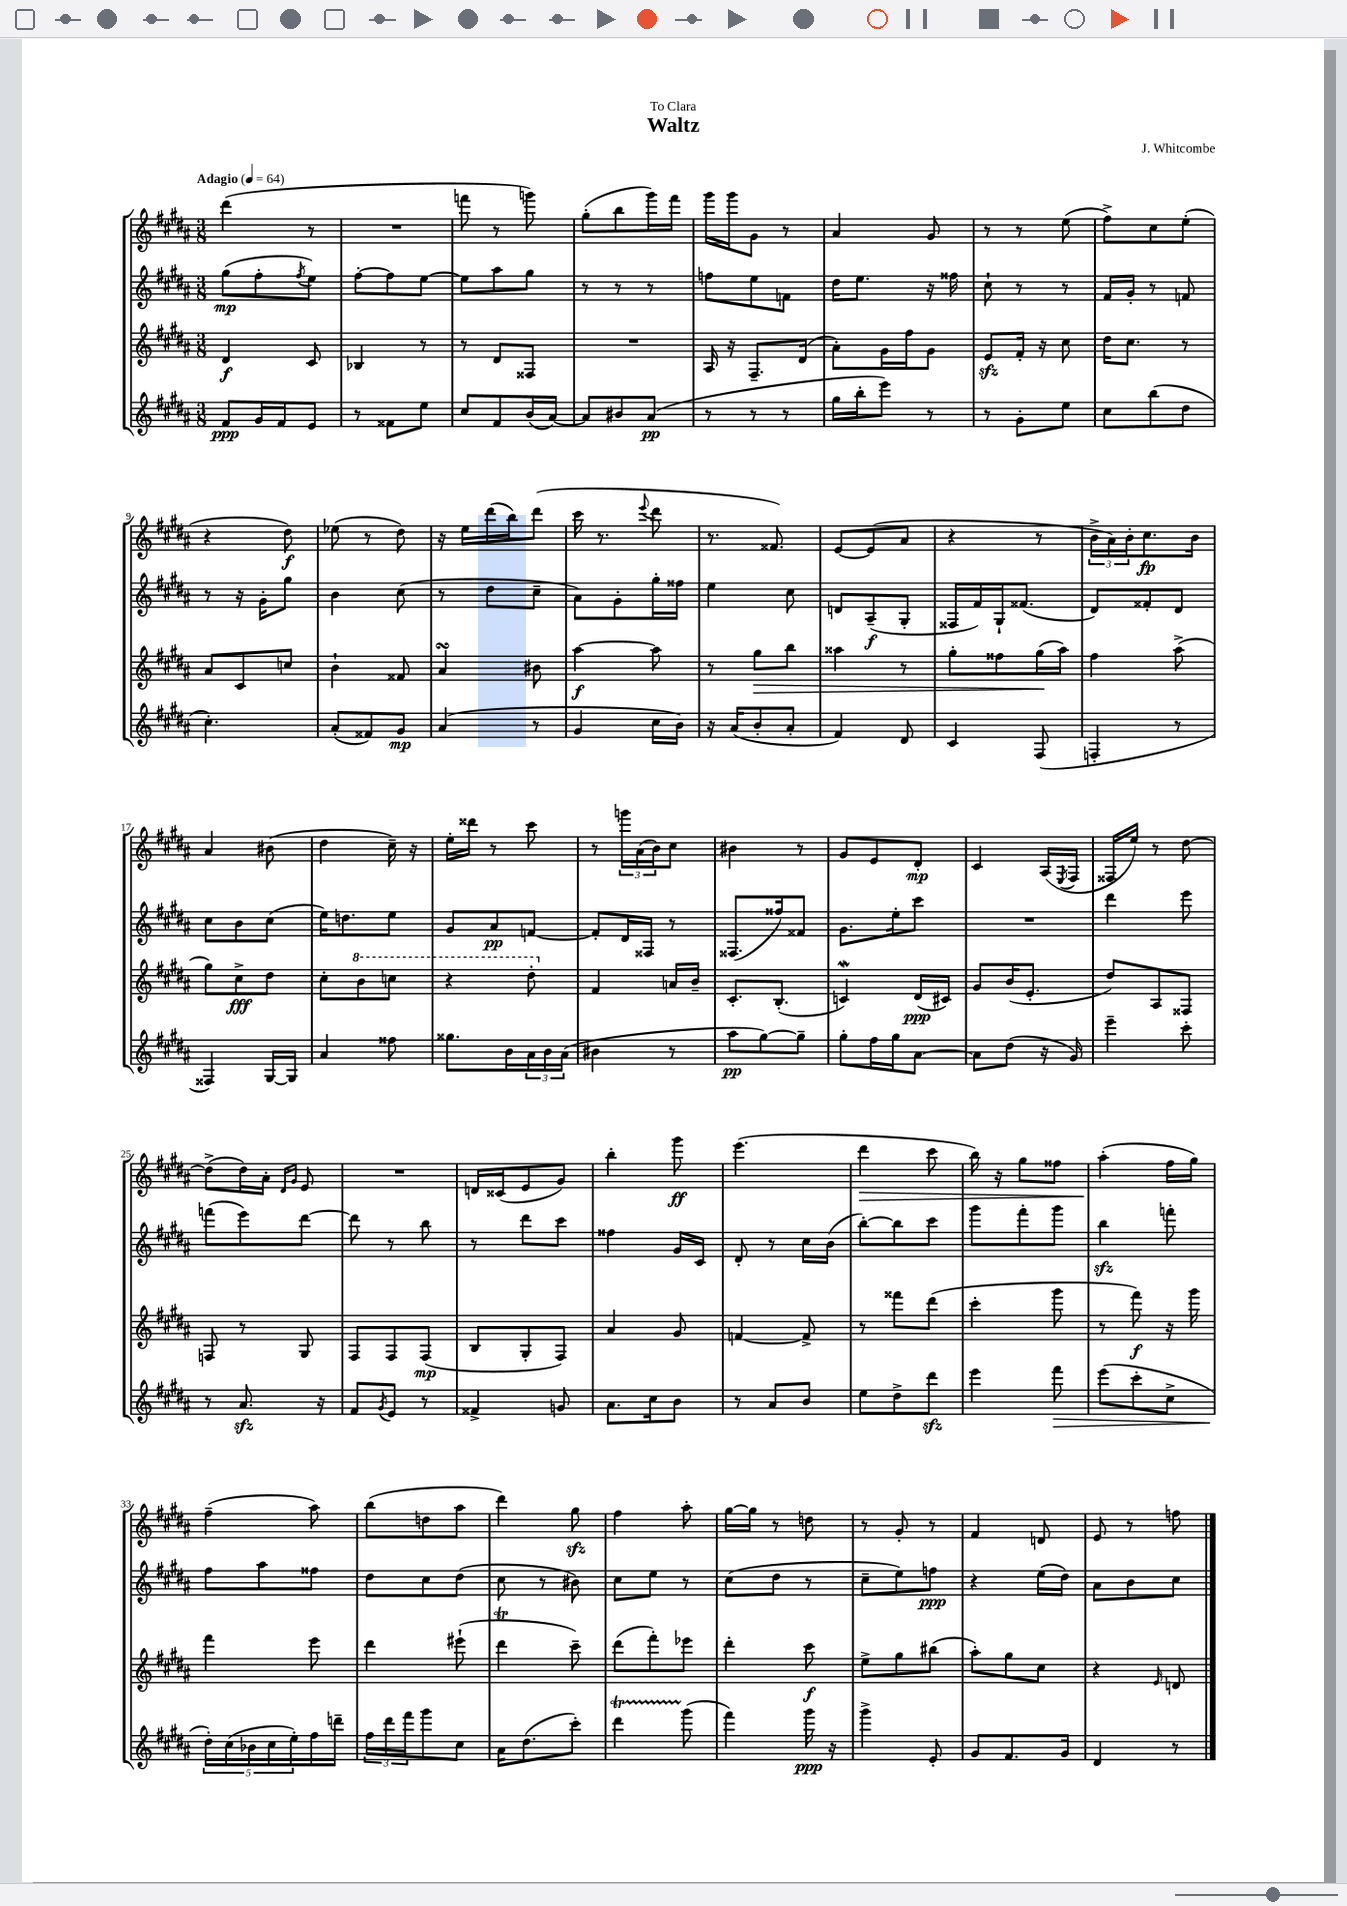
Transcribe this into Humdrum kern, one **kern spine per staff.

**kern	**kern	**kern	**kern
*staff4	*staff3	*staff2	*staff1
*clefG2	*clefG2	*clefG2	*clefG2
*k[f#c#g#d#a#]	*k[f#c#g#d#a#]	*k[f#c#g#d#a#]	*k[f#c#g#d#a#]
*M3/8	*M3/8	*M3/8	*M3/8
*MM64	*MM64	*MM64	*MM64
8f#	4d#	(8gg#	(4ddd#
16g#	.	8ff#'	.
16f#	.	.	.
.	.	8qff#	.
8e	8c#	8ee)	8r
=	=	=	=
8r	4B-	[8ff#'	4.r
8f##	.	8ff#]	.
8ee	8r	[8ee	.
=	=	=	=
8cc#	8r	8ee]	8fff
8f#	8d#	8aa#	8r
(16b	8F##	8gg#	8ggg)
[16a#)	.	.	.
=	=	=	=
8a#]	4.r	8r	(8gg#'
8b#	.	8r	8bb
(8a#	.	8r	16ggg#)
.	.	.	16fff#
=	=	=	=
8r	16A#	8ff	16ggg#
.	16r	.	16ggg#
8r	8.F#~	8ee	8g#
8r	.	8f	8r
.	(16d#	.	.
=	=	=	=
16gg#	8a#')	16dd#	4a#
16bb'	.	8.ee	.
8eee)	16g#	.	.
.	16ff#	.	.
8r	8g#	16r	8g#
.	.	16ff##	.
=	=	=	=
8r	8e	8cc#`	8r
8g#'	16f#'	8r	8r
.	16r	.	.
8ee	8cc#	8r	(8ee
=	=	=	=
8cc#	16dd#	16f#	8ff#^)
.	8.cc#	16g#'	.
(8bb	.	8r	8cc#
8dd#	8r	8f	(8ee'
=	=	=	=
4.cc#')	8a#	8r	4r
.	8c#	16r	.
.	.	16g#'	.
.	8cc	8gg#	8dd#)
=	=	=	=
(8a#'	4b`	4b	(8ee-
8f##)	.	.	8r
8g#	8f##	(8cc#	8dd#)
=	=	=	=
(4a#	4a#	8r	16r
.	.	.	16ee
.	.	8dd#	(16ddd#
.	.	.	16bb)
8r	8b#	8cc#~	(8ddd#
=	=	=	=
4g#	[4aa#	8a#)	16ccc#
.	.	.	8.r
.	.	8g#'	.
.	.	.	8qqeee
16cc#	8aa#]	16gg#'	8ddd#
16b)	.	16ff##	.
=	=	=	=
16r	8r	4ee	8.r
(16a#	.	.	.
8b'	8gg#	.	.
.	.	.	8.f##)
8a#'	8bb	8cc#	.
=	=	=	=
4f#)	4aa##	8d	[8e
.	.	(8A#~	(8e]
8d#	8r	8G#'	8a#
=	=	=	=
4c#	8gg#'	16F##	4r
.	.	16f#)	.
.	8ff##	16G#`	.
.	.	(8.f##	.
(8F#	(16gg#	.	8r
.	16aa#)	.	.
=	=	=	=
4F'	4ff#	8d#)	24b^
.	.	.	24a#)
.	.	.	24b'
.	.	8f##'	8.cc#
8r	(8aa#^	8d#	.
.	.	.	16b
=	=	=	=
4F##)	8gg#)	8cc#	4a#
.	8cc#^	8b	.
[16G#	8dd#	(8cc#	(8b#
16G#]	.	.	.
=	=	=	=
4a#	8cc#'	16ee)	4dd#
.	.	8.dd	.
.	8bb	.	.
8ff##	8ccc	8ee	16cc#~)
.	.	.	16r
=	=	=	=
8.gg##	4r	8g#	16ee'
.	.	.	16ddd##
.	.	8a#	8r
16b	.	.	.
24a#	8ddd#'	[8f	8ccc#
24b	.	.	.
(24a#	.	.	.
=	=	=	=
4b#	4f#	8f']	8r
.	.	16d#	24ggg
.	.	.	(24a#
.	.	16F##	.
.	.	.	24b)
8r	16a	8r	8cc#
.	16b~	.	.
=	=	=	=
8aa#	8.c#'	(8.F##	4b#
[8gg#)	.	.	.
.	(8.B'	16ff##)	.
8gg#~]	.	8f##	8r
=	=	=	=
8gg#'	4c)	8.g#	8g#
16ff#	.	.	8e
16gg#	.	16ee'	.
[8a#	(16d#	8ccc#	8d#'
.	16c#)	.	.
=	=	=	=
8a#]	8g#	4.r	4c#
(8dd#	(16b	.	.
.	8.e'	.	.
16r	.	.	(16A#
.	.	.	8qE
16g#)	.	.	16F#
=	=	=	=
4eee~	8dd#)	4ddd#	16F##
.	.	.	16ee)
.	8A#	.	8r
8ccc#'	8F##	8eee	[8dd#
=	=	=	=
8r	8F	(8fff	(8dd#^]
8.a#	8r	8eee)	16dd#)
.	.	.	16a#'
.	.	.	16qqd#
.	.	.	16qqg#
.	8G#	[8ddd#	8e
16r	.	.	.
=	=	=	=
8f#	8F#	8ddd#]	4.r
8qg#	.	.	.
8e	8F#	8r	.
8r	(8F#	8bb	.
=	=	=	=
4f##^	8B	8r	16d
.	.	.	(16c##
.	8G#'	8ddd#	8e
8g	8F#)	8ccc#	8g#)
=	=	=	=
8.a#	4a#	4ff##	4bb'
16cc#	.	.	.
8b	8g#	16g#	8ggg#
.	.	16c#	.
=	=	=	=
8r	[4f	8d#'	(4.eee
8a#	.	8r	.
8b	8f^]	16cc#	.
.	.	(16b	.
=	=	=	=
8ee	8r	[8bb')	4ddd#
8dd#^	8fff##	8bb]	.
8ddd#	(8ddd#	8ccc#	8ccc#
=	=	=	=
4eee	4ccc#'	8ggg#	16bb)
.	.	.	16r
.	.	8fff#'	8gg#
8fff#	8ggg#	8ggg#	8ff##
=	=	=	=
(8eee	8r	4bb	(4aa#'
8ccc#'	8fff#)	.	.
8cc#^	16r	8fff'	16ff#
.	16ggg#	.	16gg#)
=	=	=	=
20dd#')	4fff#	8ff#	(4ff#~
(20cc#	.	.	.
20b-	.	.	.
.	.	8aa#	.
20cc#	.	.	.
20ee')	.	.	.
16ff#	8eee	8ff##	8aa#)
16ddd~	.	.	.
=	=	=	=
24ff#	4ddd#	8dd#	(8bb
24ddd#	.	.	.
24fff#	.	.	.
8ggg#	.	8cc#	8dd
8cc#	(8eee#`	(8dd#	8aa#
=	=	=	=
16a#	4ddd#	8cc#	4ddd#)
(8.dd#	.	.	.
.	.	8r	.
8ccc#')	8ccc#~)	8b#)	8gg#
=	=	=	=
4ddd#	(8ddd#	8cc#	4ff#
.	8fff#')	8ee	.
(8ggg#	8eee-	8r	8aa#'
=	=	=	=
4fff#)	4ddd#'	(8cc#	[16gg#
.	.	.	16gg#]
.	.	8dd#	8r
16ggg#	8ccc#	8r	8dd
16r	.	.	.
=	=	=	=
4ggg#^	8ee^	8cc#~	8r
.	8gg#	8ee)	8g#'
8e'	(8bb#	8ff	8r
=	=	=	=
8g#	8aa#')	4r	4f#
8.f#	8gg#	.	.
.	8cc#	(16ee	8d
16g#	.	16dd#)	.
=	=	=	=
4d#	4r	8a#	8e
.	.	8b	8r
.	16qqe	.	.
8r	8d	8cc#	8ff
==	==	==	==
*-	*-	*-	*-
